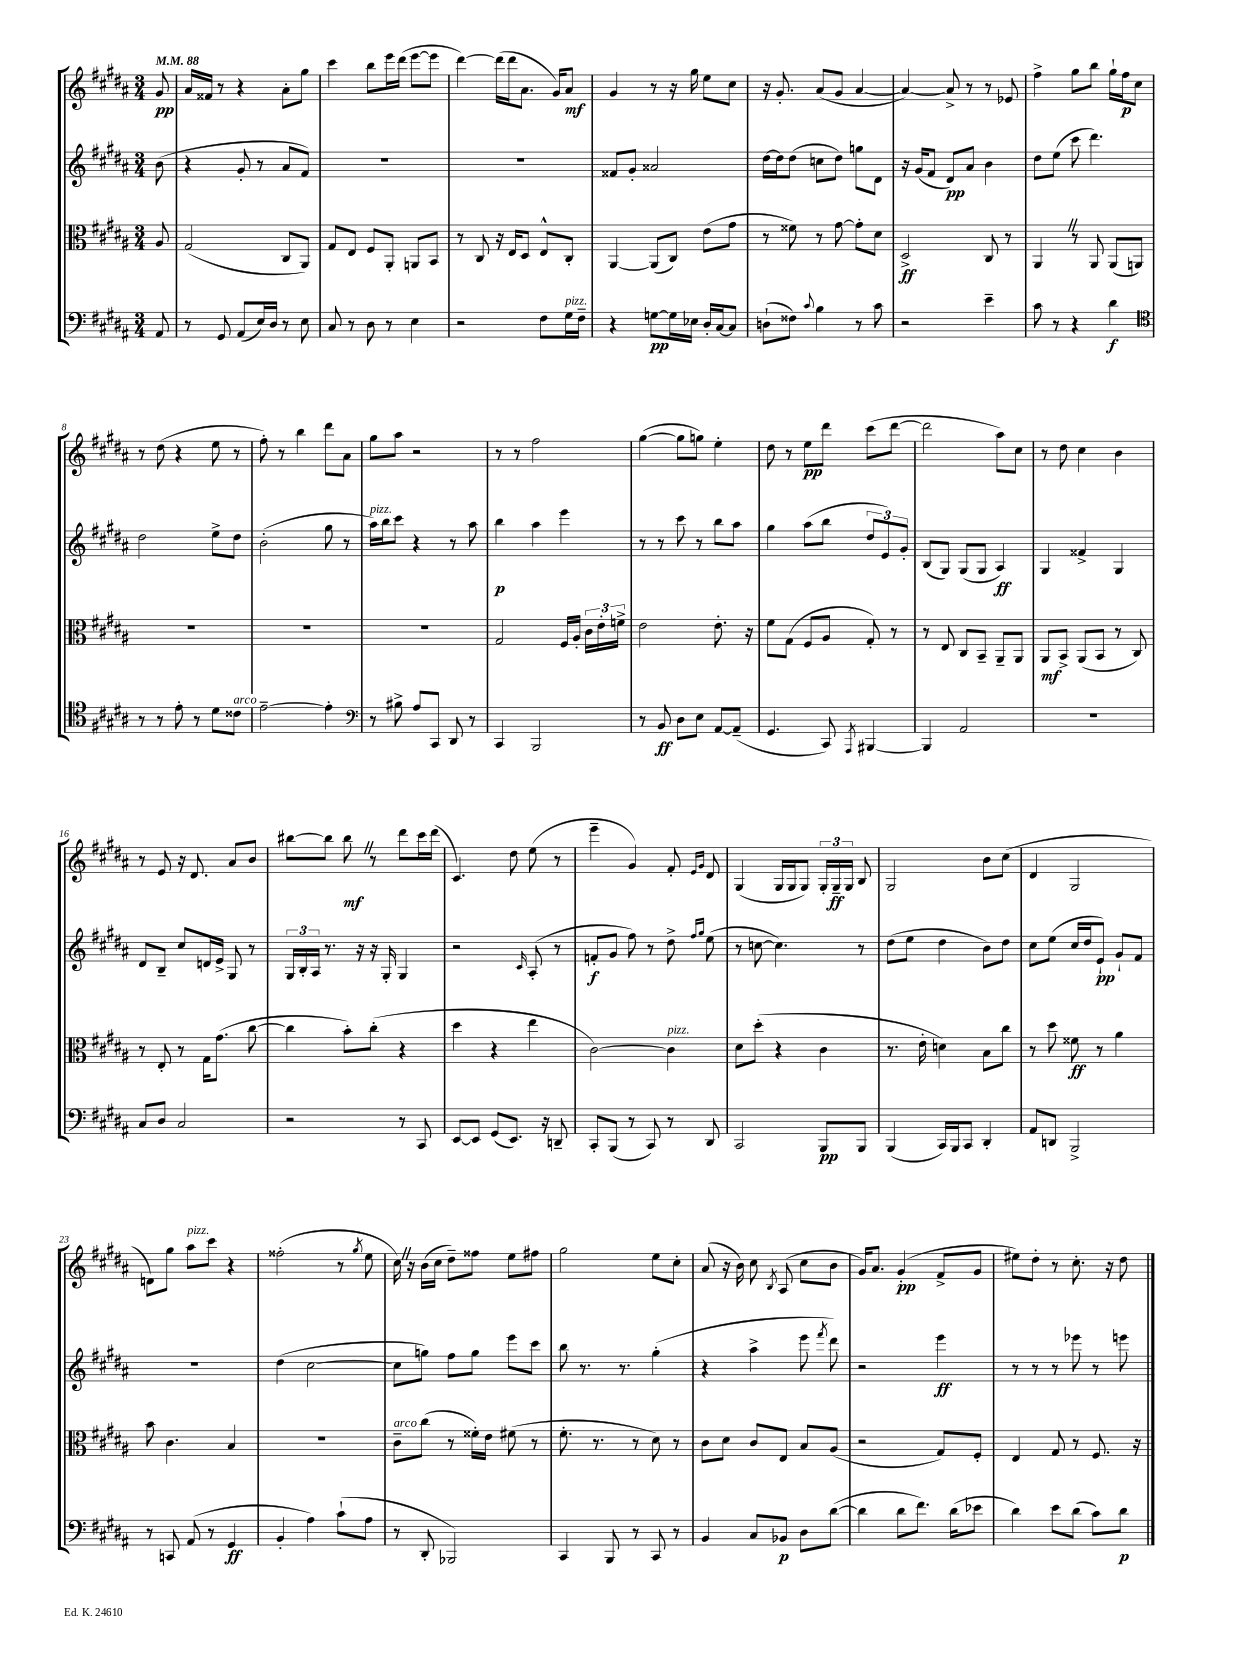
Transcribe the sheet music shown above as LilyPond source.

<<
\new StaffGroup <<
\new Staff = "s0" {
    \clef treble \key b \major \numericTimeSignature \time 3/4 \partial 8 \tempo 4 = 88
    \autoBeamOff gis'8\pp |
    ais'16[ fisis'16] r8 r4 ais'8[-. gis''8] |
    cis'''4 b''8[ e'''16 dis'''16]( e'''8[~ e'''8] |
    dis'''4~) dis'''16[( dis'''16 ais'8.] gis'16[) ais'8]\mf |
    gis'4 r8 r16 gis''16 e''8[ cis''8] |
    r16 gis'8.-. ais'8[( gis'8] ais'4~ |
    ais'4~) ais'8-> r8 r8 ees'8 |
    fis''4-> gis''8[ b''8] gis''16[-! fis''16\p cis''8] |
    r8 dis''8( r4 e''8 r8 |
    fis''8-.) r8 b''4 dis'''8[ ais'8] |
    gis''8[ ais''8] r2 |
    r8 r8 fis''2 |
    gis''4~( gis''8[ g''8]) e''4-. |
    dis''8 r8 e''8[\pp dis'''8] cis'''8[( dis'''8]~ |
    dis'''2 ais''8[) cis''8] |
    r8 dis''8 cis''4 b'4 |
    r8 e'8 r16 dis'8. ais'8[ b'8] |
    bis''8[~ bis''8] bis''8\mf \once \override BreathingSign.text = \markup { \musicglyph "scripts.caesura.straight" } \breathe r8 dis'''8[ cis'''16 dis'''16]( |
    cis'4.) dis''8 e''8( r8 |
    e'''4-- gis'4) fis'8-. \grace { e'16[ gis'16] } dis'8 |
    gis4( gis16[ gis16 gis8]) \tuplet 3/2 { gis16[-. gis16--\ff gis16] } b8 |
    gis2 b'8[ cis''8]( |
    dis'4 gis2 |
    d'8[) gis''8] ais''8[^\markup { \italic "pizz." } cis'''8] r4 |
    fisis''2-.( r8 \acciaccatura { gis''8 } e''8 |
    cis''16) \once \override BreathingSign.text = \markup { \musicglyph "scripts.caesura.straight" } \breathe r16 b'16[( cis''16] dis''8[--) fisis''8] e''8[ fis''8] |
    gis''2 e''8[ cis''8]-. |
    ais'8( r16 b'16) cis''8 \acciaccatura { b8 } ais8( cis''8[ b'8] |
    gis'16[) ais'8.] gis'4-.\pp( fis'8[-> gis'8] |
    eis''8[) dis''8]-. r8 cis''8.-. r16 dis''8 \bar "|." |
}
\new Staff = "s1" {
    \clef treble \key b \major \numericTimeSignature \time 3/4 \partial 8
    \autoBeamOff b'8( |
    r4 gis'8-. r8 ais'8[ fis'8]) |
    R2. |
    R2. |
    fisis'8[ gis'8]-. aisis'2 |
    dis''16[~ dis''16 dis''8]( c''8[ dis''8]) g''8[ dis'8] |
    r16 gis'16[( fis'8] dis'8[\pp) ais'8] b'4 |
    dis''8[ e''8]( cis'''8 dis'''4.) |
    dis''2 e''8[-> dis''8] |
    b'2-.( gis''8 r8 |
    ais''16[^\markup { \italic "pizz." }) b''16 cis'''8] r4 r8 ais''8 |
    b''4\p ais''4 e'''4 |
    r8 r8 cis'''8 r8 b''8[ ais''8] |
    gis''4 ais''8[( b''8] \tuplet 3/2 { dis''8[ e'8) gis'8]-. } |
    b8[( gis8]) gis8[( gis8] ais4\ff) |
    gis4 fisis'4-> gis4 |
    dis'8[ b8]-- cis''8[ d'16 e'16]-> gis8 r8 |
    \tuplet 3/2 { gis16[ b16-. ais16] } r8. r16 r16 gis16-. gis4 |
    r2 \grace { cis'16 } ais8-.( r8 |
    f'8[-.\f gis'8] fis''8) r8 dis''8-> \grace { fis''16[ gis''16] } e''8( |
    r8 c''8~ c''4.) r8 |
    dis''8[( e''8] dis''4 b'8[) dis''8] |
    cis''8[ e''8]( cis''16[ dis''16 e'8]-!\pp) gis'8[-! fis'8] |
    R2. |
    dis''4( cis''2~ |
    cis''8[ g''8]) fis''8[ g''8] e'''8[ cis'''8] |
    b''8 r8. r8. gis''4-.( |
    r4 ais''4-> e'''8 \acciaccatura { fis'''8 } dis'''8) |
    r2 e'''4\ff |
    r8 r8 r8 ees'''8 r8 e'''8 \bar "|." |
}
\new Staff = "s2" {
    \clef alto \key b \major \numericTimeSignature \time 3/4 \partial 8
    \autoBeamOff ais8 |
    gis2( cis8[ ais,8]) |
    gis8[ e8] fis8[ ais,8]-. a,8[ b,8] |
    r8 cis8 r16 e16[ dis8] e8[-^ cis8]-. |
    ais,4~ ais,8[( cis8]) e'8[( gis'8] |
    r8 fisis'8) r8 gis'8~ gis'8[-. dis'8] |
    dis2->\ff cis8 r8 |
    ais,4 \once \override BreathingSign.text = \markup { \musicglyph "scripts.caesura.straight" } \breathe r8 ais,8 ais,8[( a,8]) |
    R2. |
    R2. |
    R2. |
    gis2 fis16[ ais16]-. \tuplet 3/2 { cis'16[ e'16-. f'16]-> } |
    e'2 e'8.-. r16 |
    fis'8[ gis8]( fis8[ ais8] gis8-.) r8 |
    r8 e8 cis8[ b,8]-- ais,8[-- ais,8] |
    ais,8[\mf b,8]-> ais,8[( b,8] r8 cis8) |
    r8 e8-. r8 gis16[ gis'8.]( cis''8~ |
    cis''4 b'8[-.) cis''8]-.( r4 |
    dis''4 r4 e''4 |
    cis'2~) cis'4^\markup { \italic "pizz." } |
    dis'8[ dis''8]-.( r4 cis'4 |
    r8. e'16-. d'4) b8[ cis''8] |
    r8 dis''8 fisis'8\ff r8 ais'4 |
    b'8 cis'4. b4 |
    R2. |
    cis'8[--^\markup { \italic "arco" } cis''8]( r8 fisis'16[-.) e'16] fis'8( r8 |
    fis'8.-. r8. r8 dis'8) r8 |
    cis'8[ dis'8] cis'8[ e8] b8[ ais8]( |
    r2 gis8[) fis8]-. |
    e4 gis8 r8 fis8. r16 \bar "|." |
}
\new Staff = "s3" {
    \clef bass \key b \major \numericTimeSignature \time 3/4 \partial 8
    \autoBeamOff ais,8 |
    r8 gis,8 ais,8[( e16) dis16] r8 e8 |
    cis8 r8 dis8 r8 e4 |
    r2 fis8[ gis16^\markup { \italic "pizz." } fis16]-- |
    r4 g8[~\pp g16 ees16] dis16[-. cis16~ cis8] |
    d8[-!( fisis8]) \appoggiatura { cis'8 } b4 r8 cis'8 |
    r2 e'4-- |
    cis'8 r8 r4 dis'4\f |
    \clef tenor r8 r8 e'8-. r8 dis'8[ cisis'8]^\markup { \italic "arco" } |
    e'2~-- e'4-. |
    \clef bass r8 bis8-> ais8[ cis,8] dis,8 r8 |
    cis,4 b,,2 |
    r8 b,8\ff dis8[ e8] ais,8[~ ais,8]--( |
    gis,4. cis,8) \acciaccatura { ais,,8 } bis,,4~ |
    bis,,4 ais,2 |
    R2. |
    cis8[ dis8] cis2 |
    r2 r8 cis,8 |
    e,8[~ e,8] gis,8[( e,8.]) r16 d,8-- |
    cis,8[-. b,,8]( r8 cis,8) r8 dis,8 |
    cis,2 b,,8[\pp b,,8] |
    b,,4( cis,16[) b,,16 cis,8] dis,4-. |
    ais,8[ d,8] b,,2-> |
    r8 c,8 ais,8( r8 gis,4\ff |
    b,4-. ais4) cis'8[-!( ais8] |
    r8 dis,8-. bes,,2) |
    cis,4 b,,8 r8 cis,8 r8 |
    b,4 cis8[ bes,8]\p dis8[ dis'8]~( |
    dis'4 dis'8[ fis'8.]) dis'16[( ees'8] |
    dis'4) e'8[ dis'8]( cis'8[) dis'8]\p \bar "|." |
}
>>
>>
